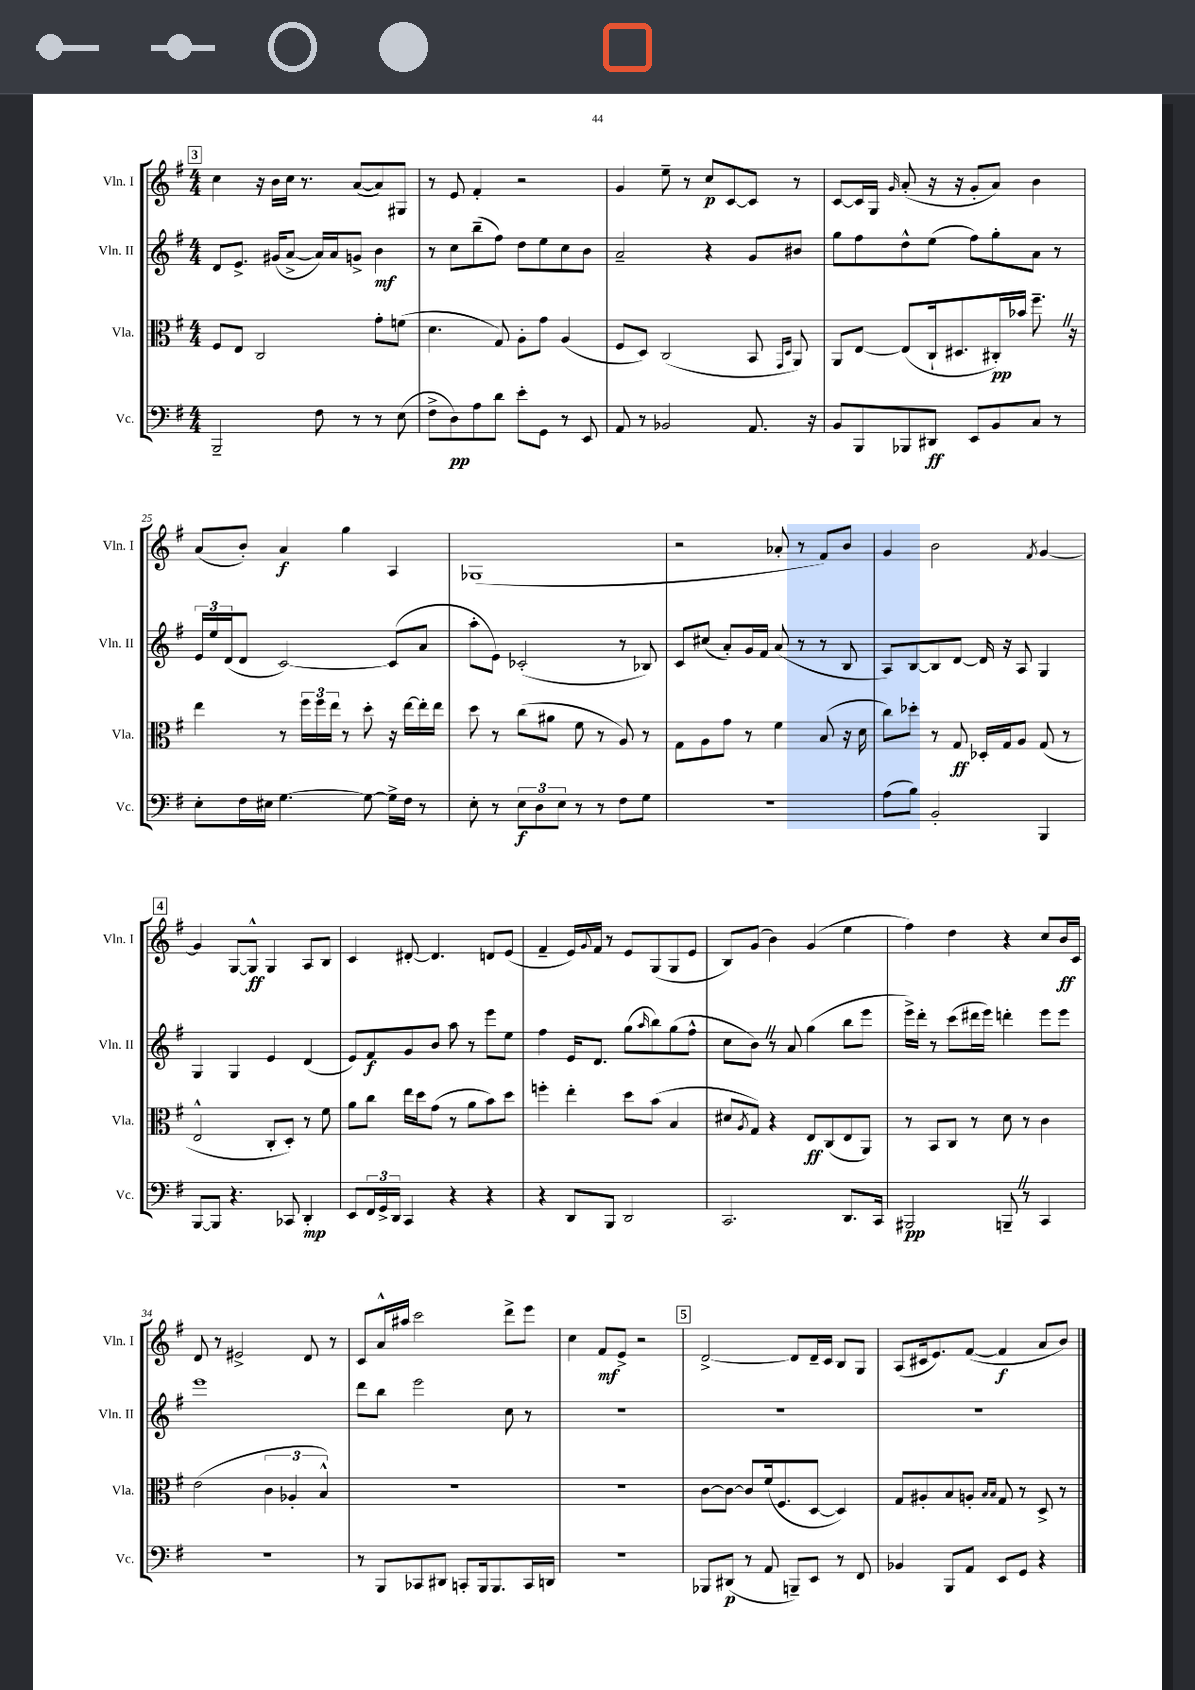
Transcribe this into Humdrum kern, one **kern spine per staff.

**kern	**kern	**kern	**kern
*staff4	*staff3	*staff2	*staff1
*clefF4	*clefC3	*clefG2	*clefG2
*k[f#]	*k[f#]	*k[f#]	*k[f#]
*M4/4	*M4/4	*M4/4	*M4/4
2BBB~	8F#	8d	4cc
.	8E	8.e^	.
.	2C	.	16r
.	.	(16g#	16b
.	.	[8a^	16cc
.	.	.	8.r
8F#	.	16a])	.
.	.	16a	.
8r	.	8g^	([8a
8r	8g'	4b	8a])
(8E	(8f	.	8G#
=	=	=	=
8F#^	4.d	8r	8r
8D)	.	8cc	8e
8A	.	(8bb~	4f#'
8d	8G)	8ff#)	.
8e'	8A'	8dd	2r
8GG	8g	8ee	.
8r	(4A	8cc	.
8EE	.	8b	.
=	=	=	=
8AA	8F#	2a~	4g
8r	8D)	.	.
2BB-	(2C	.	8ee~
.	.	.	8r
.	.	4r	8cc
.	.	.	[8c
8.AA	8BB	8g	8c]
.	16qqGG	.	.
.	16qqD	.	.
.	8AA)	8b#	8r
16r	.	.	.
=	=	=	=
8BB	8AA	8gg	[8c
8BBB	[8E	8ff#	16c]
.	.	.	16G
.	.	.	16qqg
8BBB-	(8E]	8dd^^	(8a'
8DD#	16C`	(8ee	16r
.	8.D#	.	16r
8EE	.	8ff#)	8g'
8BB	16C#')	8gg'	8a)
.	16b-	.	.
8C	8.ff#~	8a	4b
8r	.	8r	.
.	16r	.	.
=	=	=	=
8E'	4ee	24e	(8a
.	.	24ee	.
.	.	(24d	.
16F#	.	8d	8b')
16E#	.	.	.
[4.G	8r	[2c)	4a
.	24ff#	.	.
.	24ff#	.	.
.	24ee	.	.
.	8r	.	4gg
8G_	8dd'	.	.
16G^]	16r	(8c]	4A
16F#	[16ee	.	.
8r	16ee']	8a	.
.	16ee	.	.
=	=	=	=
8E'	8dd	8aa'	(1G-
8r	8r	8e)	.
12E	(8cc	(2c-'	.
12D	.	.	.
.	8a#	.	.
12E	.	.	.
8r	8f#	.	.
8r	8r	.	.
8F#	8A)	8r	.
8G	8r	8B-)	.
=	=	=	=
1r	8G	8c	2r
.	8A	(8cc#	.
.	8g	8a')	.
.	8r	16g	.
.	.	16f#	.
.	4f#	(8a	8a-'
.	.	8r	8r
.	(8B	8r	8f#)
.	16r	8B	8b
.	16d	.	.
=	=	=	=
(8A	8cc)	8A)	4g
8B)	8dd-'	[8B	.
2BB'	8r	8B]	2b
.	8G	[8d	.
.	16D-'	16d]	.
.	16G	16r	.
.	8A	8A	.
.	.	.	8qf#
4BBB	(8G	4G	[4g
.	8r	.	.
=	=	=	=
[8BBB	2E^^	4G	4g]
8BBB]	.	.	.
4.r	.	4G	[8G
.	.	.	8G^^]
.	8C'	4e	4G
8CC-	8D')	.	.
4DD'	8r	(4d	8A
.	8f#	.	8B
=	=	=	=
8EE	8a	8e)	4c
24FF#	8cc	8f#	.
24GG^	.	.	.
24DD	.	.	.
4CC	16ee	8g	[8d#'
.	16dd	.	.
.	(8g	8b	4.d#]
4r	8r	8aa	.
.	8a	8r	.
4r	8b)	8eee	8d
.	8dd	8ee	(8e
=	=	=	=
4r	4ff'	4ff#	4f#~
8DD	4ee'	16e	16e)
.	.	.	8qqg
.	.	8.d	16f#
8BBB	.	.	8r
2DD	8dd	(8gg	8e
.	.	16qqaa	.
.	(8b	8bb)	(8G
.	4B	(8gg	8G
.	.	8ff#^^	8e
=	=	=	=
2.CC	8d#	8cc	8B)
.	8qA	.	.
.	8G)	8b)	(8g
.	4r	8r	4b)
.	.	8a	.
.	8E	(4gg	(4g
.	(8C	.	.
8.DD	8E	8bb	4ee
.	8AA)	8eee	.
16CC	.	.	.
=	=	=	=
2BBB#	8r	16eee^)	4ff#)
.	.	16ddd'	.
.	8BB	8r	.
.	8C	(8ccc	4dd
.	8r	16ddd#	.
.	.	16eee)	.
8BBB~	8d	4ddd'	4r
8r	8r	.	.
4CC	4c	8eee	8cc
.	.	8eee	16b
.	.	.	16c
=	=	=	=
1r	(2e	1eee	8d
.	.	.	8r
.	.	.	2e#^
.	6c	.	.
.	6A-'	.	.
.	.	.	8d
.	6B^^)	.	.
.	.	.	8r
=	=	=	=
8r	1r	8ddd	8c
8BBB	.	8bb	16a^^
.	.	.	16aa#
8CC-	.	2eee	2ccc
8DD#	.	.	.
8CC'	.	.	.
16BBB	.	.	.
8.BBB	.	.	.
.	.	8cc	8ddd^
16CC	.	8r	8eee
16DD	.	.	.
=	=	=	=
1r	1r	1r	4cc
.	.	.	8f#
.	.	.	8e^
.	.	.	2r
=	=	=	=
8BBB-	[8c	1r	[2d^
(8DD#	8c_	.	.
8r	8c]	.	.
8AA	(16f#	.	.
.	8.F#	.	.
8BBB~)	.	.	8d]
8EE	[8D	.	16d~
.	.	.	16c
8r	4D])	.	8B
8FF#	.	.	8G
=	=	=	=
4BB-	8G	1r	(8A
.	8A#'	.	16c#
.	.	.	8.e)
8BBB	8B	.	.
8AA	8A'	.	([8f#
.	16qqB	.	.
.	16qqB	.	.
8EE	8G	.	4f#]
8GG	8r	.	.
4r	8D^	.	8a
.	8r	.	8b)
==	==	==	==
*-	*-	*-	*-
